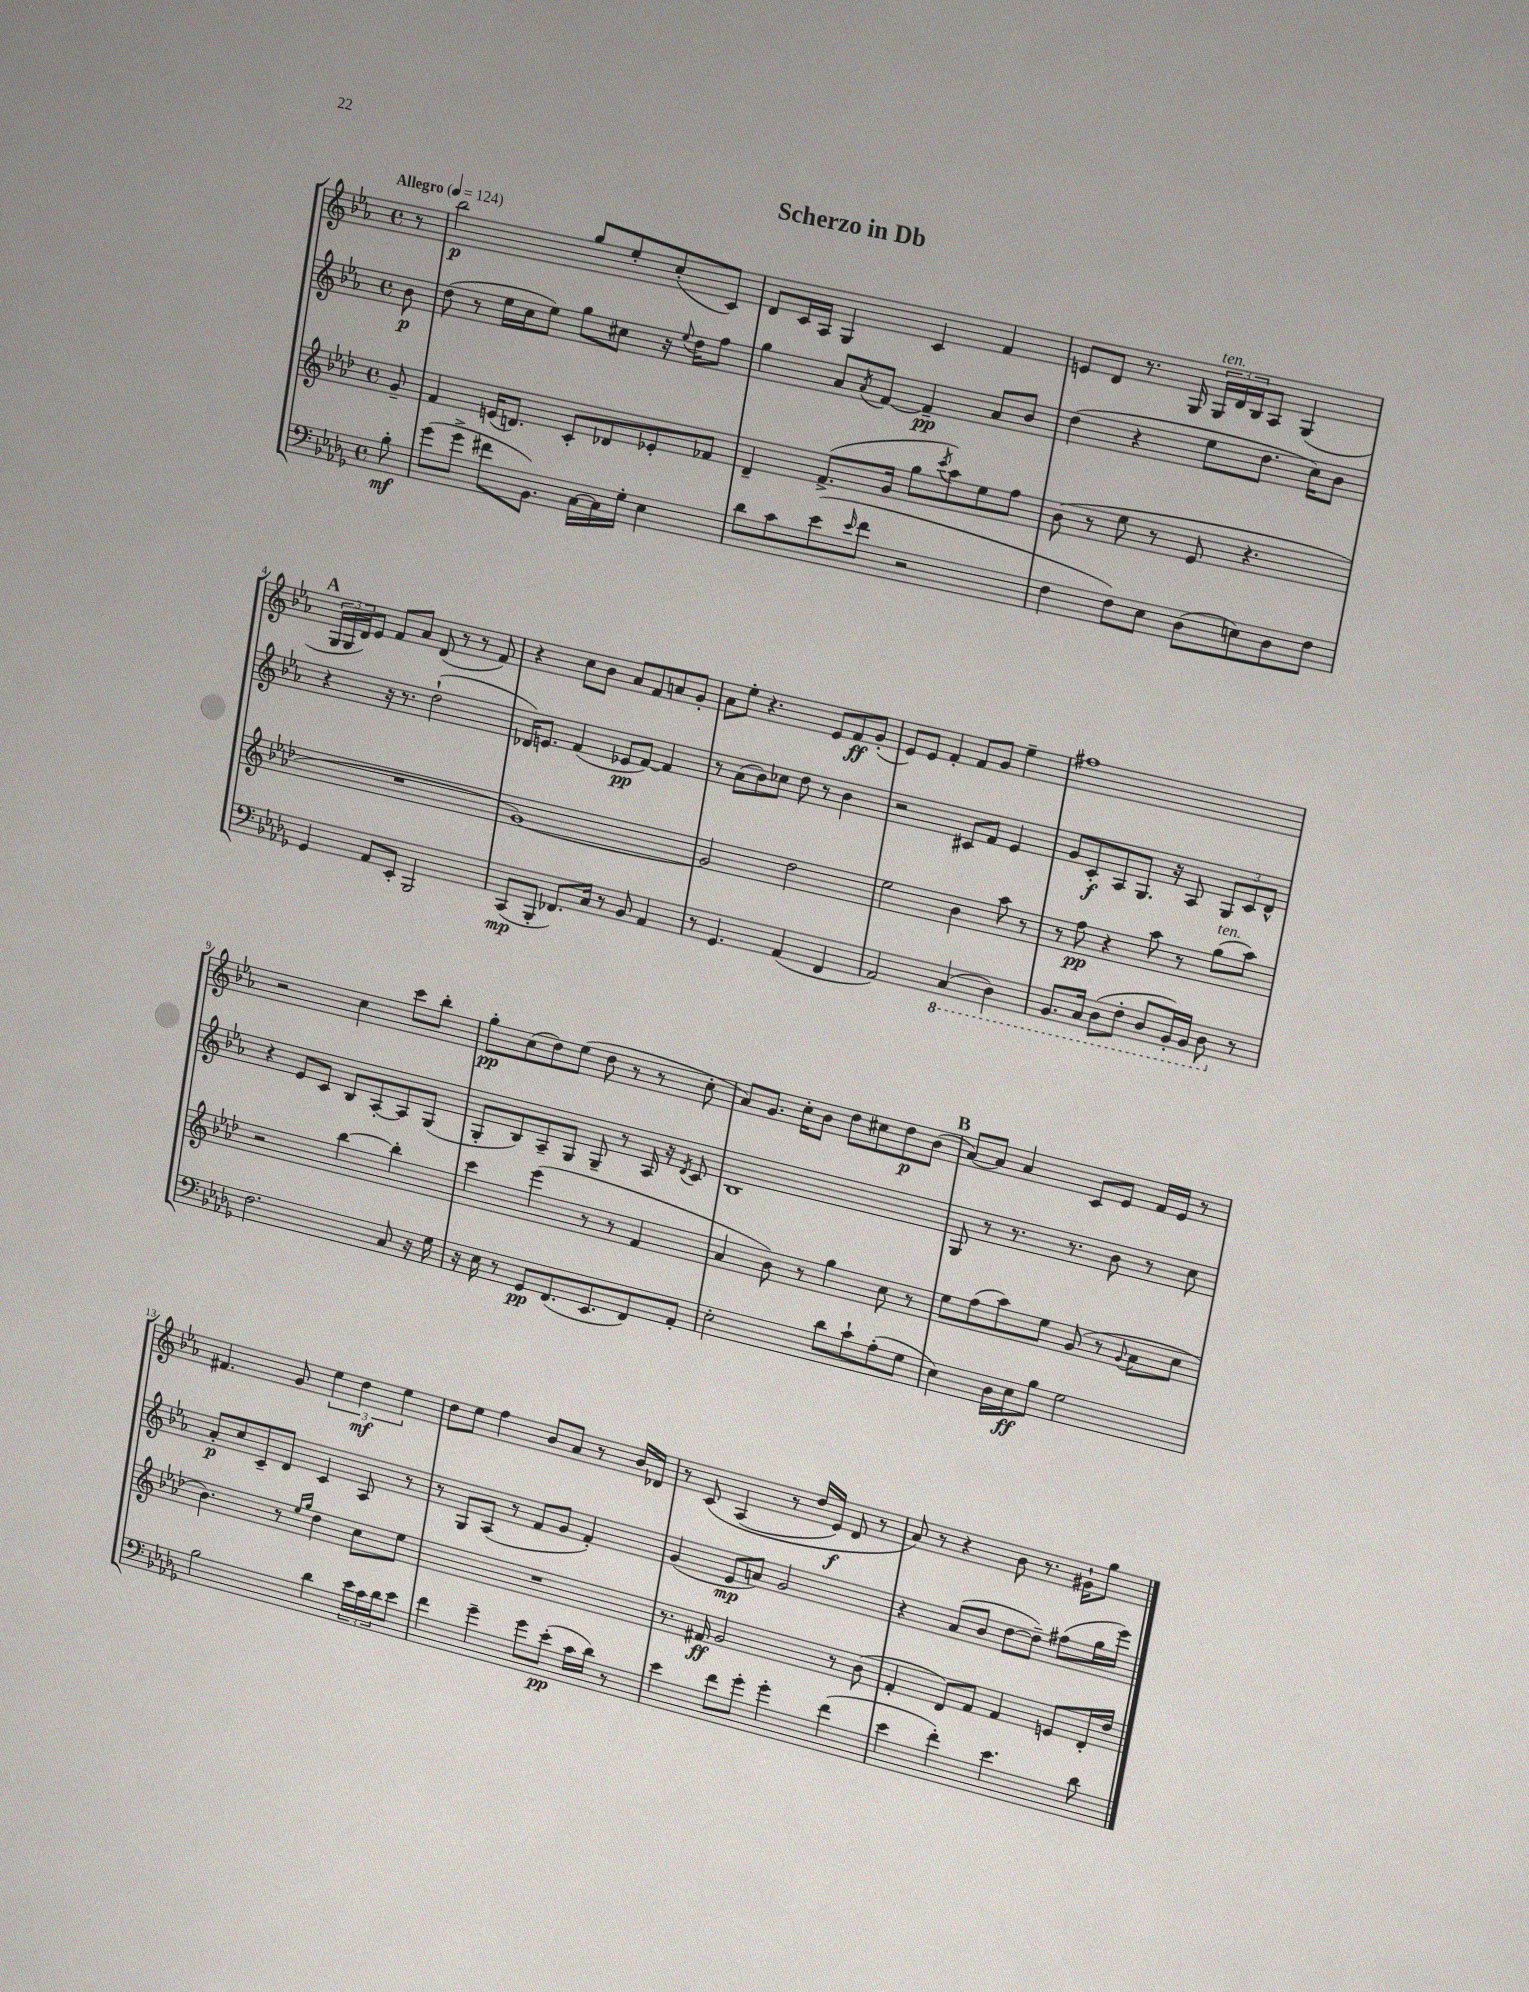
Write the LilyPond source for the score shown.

\header { title = "Scherzo in Db" }
<<
\new StaffGroup <<
\new Staff = "s0" {
    \clef treble \key ees \major \defaultTimeSignature \time 4/4 \partial 8 \tempo "Allegro" 4 = 124
    r8 |
    bes''2\p g''8 ees''8-. c''8-.( c'8) |
    d'8 c'16 aes16 g4 c'4 f'4 |
    e'8 d'8 r8. g16 \tuplet 3/2 { g16^\markup { \italic "ten." } d'16 bes16 } aes8 g4( |
    \mark \markup { \bold "A" } \tuplet 3/2 { g16 g16 d'16) } ees'8 f'8 aes'8 d'8( r8 r8 f'8) |
    r4 c''8 bes'8 aes'8 f'8 a'8 g'8-. |
    aes'8 ees''8-. r4. ees'8 f'8\ff g'8-.( |
    ees'8) ees'8 f'4-. f'8 g'8 ees''4-- |
    fis''1 |
    r2 c''4 c'''8 bes''8-. |
    g''8-.\pp c''8( d''8) ees''8( d''8 r8 r8 c''8-. |
    aes'8) g'8. c''16-. bes'8 d''8 cis''8 d''8\p bes'8( |
    \mark \markup { \bold "B" } aes'8~) aes'8 aes'4 c'8 ees'8 f'16 ees'16 r8 |
    fis'4. g'8 \tuplet 3/2 { ees''4 d''4\mf ees''4 } |
    d''8 ees''8 f''4 bes'8 aes'8 r8 bes'16 des'16 |
    r8 c'8\( aes4( r8 d''16 ees'16\f) d'8 r8 |
    aes'8\) r8 r4 bes'8 r8. gis'16-! g''8 \bar "|." |
}
\new Staff = "s1" {
    \clef treble \key ees \major \defaultTimeSignature \time 4/4 \partial 8
    bes'8\p |
    d''8( r8 ees''16 c''16 ees''8) g''8 cis''8 r16 \appoggiatura { ees''8 } d''16 f''8 |
    g''4 aes'8 \acciaccatura { aes'8 } f'8~ f'4--\pp aes'8 bes'8 |
    d''4( r4 ees''8 d''8. c''16) bes'8 |
    \mark \markup { \bold "A" } r4 r16 r8. d''2-!( |
    des'16) e'8. f'4( ees'8\pp f'8~) f'4 |
    r8 aes'8( bes'8) ces''8 d''8 r8 bes'4 |
    r2 cis'8 f'8 ees'4 |
    g'8 c'8-.\f aes8 g8. r16 aes8 \tuplet 3/2 { g8 c'8 d'8-^ } |
    r4 ees'8 c'8 bes8 aes8~-. aes8 g8( |
    g8-. bes8) aes8-- g8 g8-- r8 aes16 r16 \acciaccatura { d'8 } c'8 |
    bes1 |
    \mark \markup { \bold "B" } g8 r8 r8. r8. bes'8 r8 c''8 |
    aes'8-.\p c''8 c'8-- d'8 c'4 aes8 r8 |
    r8 g8 aes8( r8 f'8 g'8 f'4-.) |
    g'4( ees'8\mp a'8) g'2 |
    r4 aes'8( bes'8 d''8~ d''8--) fis''8( g''16 ees'''16) \bar "|." |
}
\new Staff = "s2" {
    \clef treble \key aes \major \defaultTimeSignature \time 4/4 \partial 8
    g'8-- |
    f'4 e'16( d'8.) c'8-. des'8 ees'8-. fes'8 |
    des'4-- f'8.->( g'16 g''8 \acciaccatura { c'''8 } aes''8) ees''8 f''8 |
    bes'8( r8 ees''8 r8 ees'8 r4. |
    \mark \markup { \bold "A" } R1 |
    g'1~) |
    g'2 des''2 |
    ees''2 bes'4 aes''8 r8 |
    r8 f''8\pp r4 aes''8 r8 g''8^\markup { \italic "ten." }( aes''8) |
    r2 bes''4~ bes''4-. |
    c'''4 ees'''4( r8 r8 f'4 |
    aes'4 bes'8) r8 g''4 c''8 r8 |
    \mark \markup { \bold "B" } ees''8 f''8( aes''8) ees''8 g'8( r8 \appoggiatura { g'8 } aes'8 c''8 |
    bes'4.) r8 \grace { ees''16 g''16 } des''4 c''8 ees''8 |
    R1 |
    r8. fis'16\ff g'2 r8 bes'8( |
    f'4-. des'8) f'8 f'4 e'8 des'16-. des''16 \bar "|." |
}
\new Staff = "s3" {
    \clef bass \key des \major \defaultTimeSignature \time 4/4 \partial 8
    bes8-.\mf |
    ges'8( ges'8-> fis'8 bes,8.) c16~ c16 ges16-. ees4 |
    des'8 c'8 ees'8( \grace { ees'16 } f'8 r2 |
    f4 f8) ees8 des8( e8) des8 f8 |
    \mark \markup { \bold "A" } ges,4 aes,8 ees,8-. bes,,2 |
    c,8\mp( bes,,8-. fes,8.) c16 r8 bes,8 aes,4 |
    r8 ges,4. aes,4( f,4 |
    aes,2) \ottava #-1 c,4( des,4) |
    bes,,8. c,16 des,8( f,8-. des,8 bes,,16-.) bes,,16 des,8 \ottava #0 r8 |
    f2. c8 r16 ges16 |
    r16 ees16 r8 ges,8\pp f,8.( ees,8. f,8) aes,8-. |
    ees2-. des'8 c'8-! aes8-.( ges8 |
    \mark \markup { \bold "B" } ees4) des16 ees16\ff bes8 ges2 |
    bes2 des'4 \tuplet 3/2 { ees'16 c'16 des'16 } ees'8 |
    f'4 ges'4-- ges'8 ees'8-.\pp( c'16 des'16) r8 |
    ees'4 f'8 ges'8-. ges'4-. f'4( |
    ees'4 f'4-.) ees'4. des'8 \bar "|." |
}
>>
>>
